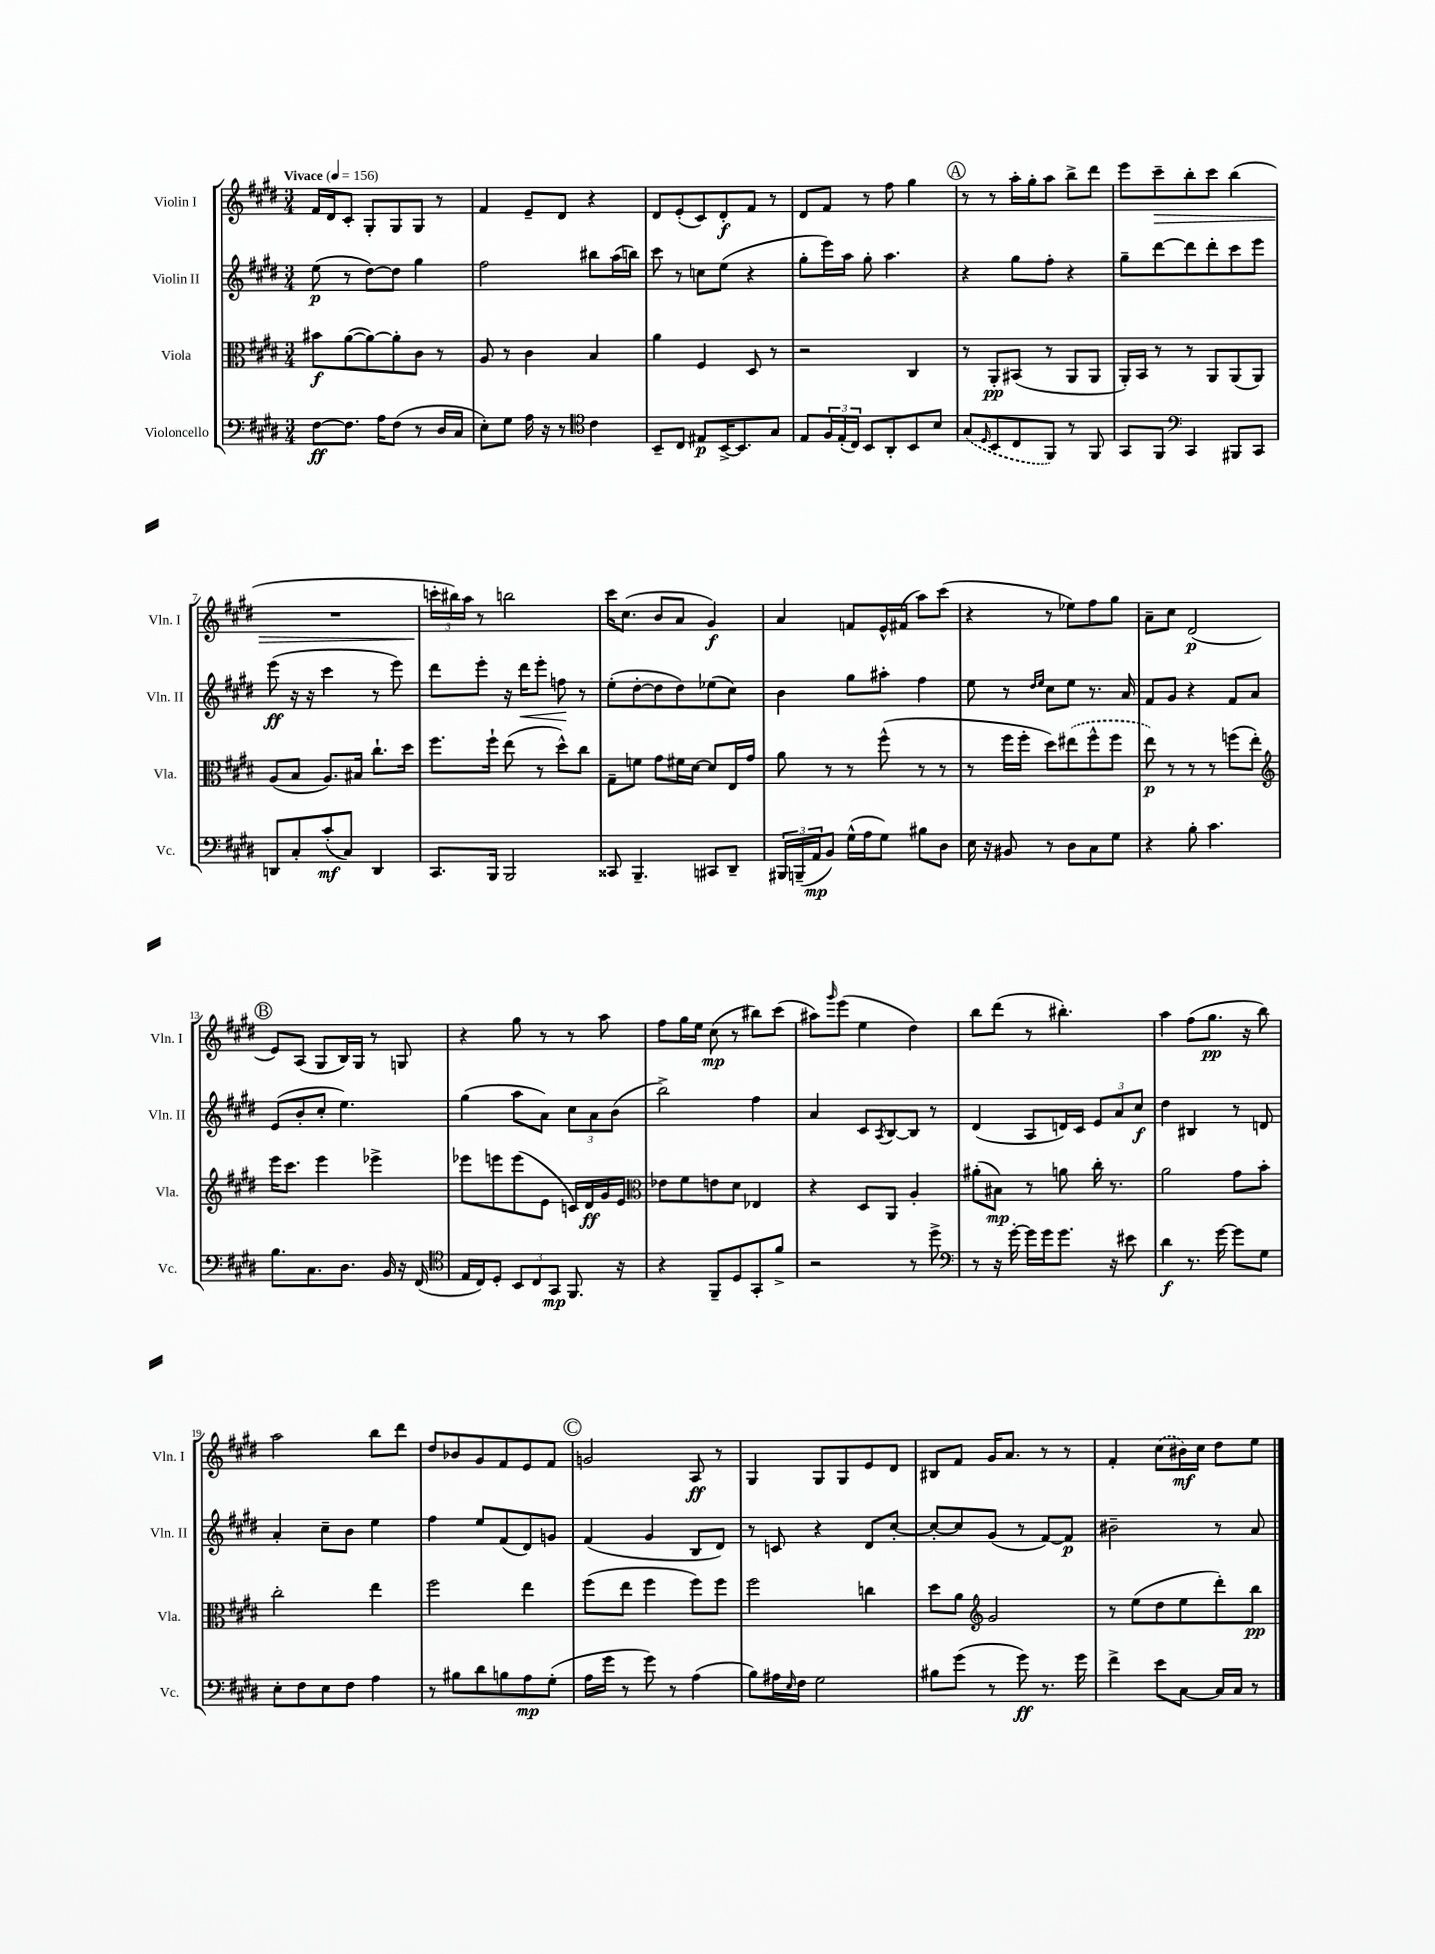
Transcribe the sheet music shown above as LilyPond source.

<<
\new StaffGroup <<
\new Staff = "s0" \with { instrumentName = "Violin I" shortInstrumentName = "Vln. I" } {
    \clef treble \key e \major \numericTimeSignature \time 3/4 \tempo "Vivace" 4 = 156
    fis'16 dis'16 cis'8-. gis8-. gis8 gis8 r8 |
    fis'4 e'8-- dis'8 r4 |
    dis'8 e'8-.( cis'8) dis'8-.\f fis'8 r8 |
    dis'8 fis'8 r8 fis''8 gis''4 |
    \mark \markup { \circle "A" } r8 r8 a''16-. gis''16-. a''8 b''8-> dis'''8 |
    e'''8 cis'''8--\> b''8-. cis'''8 b''4( |
    R2. |
    \tuplet 3/2 { c'''16-.\! bis''16) a''16 } r8 b''2 |
    cis'''16 cis''8.( b'8 a'8 gis'4\f) |
    a'4 f'8 e'16-^ fis'16( a''8) cis'''8( |
    r4 r8 ees''8) fis''8 gis''8 |
    a'8-- cis''8 dis'2\p( |
    \mark \markup { \circle "B" } e'8) a8( gis8 b16) gis16 r8 g8 |
    r4 gis''8 r8 r8 a''8 |
    fis''8 gis''16 e''16 cis''8\mp( r8 bis''8) cis'''8( |
    ais''8) \grace { gis'''16 } e'''8( e''4 dis''4) |
    b''8 dis'''8( r8 bis''4.-.) |
    a''4 fis''8( gis''8.\pp r16 b''8) |
    a''2 b''8 dis'''8 |
    dis''8 bes'8 gis'8 fis'8 e'8 fis'8 |
    \mark \markup { \circle "C" } g'2 a8\ff r8 |
    gis4 gis8 gis8 e'8 dis'8 |
    bis8 fis'8 gis'16 a'8. r8 r8 |
    fis'4-. \once \slurDashed cis''8( bis'16\mf) cis''16 dis''8 e''8 \bar "|." |
}
\new Staff = "s1" \with { instrumentName = "Violin II" shortInstrumentName = "Vln. II" } {
    \clef treble \key e \major \numericTimeSignature \time 3/4
    e''8\p( r8 dis''8~) dis''8 gis''4 |
    fis''2 bis''8 a''16( b''16) |
    cis'''8 r8 c''8 e''8( r4 |
    gis''8-. e'''16) a''16 gis''8-. a''4. |
    \mark \markup { \circle "A" } r4 gis''8 fis''8-. r4 |
    gis''8-- dis'''8~ dis'''8 dis'''8-. cis'''8 e'''8 |
    e'''8\ff( r16 r16 cis'''4 r8 e'''8) |
    dis'''8 e'''8-. r16 dis'''16\< e'''8-. f''8\! r8 |
    e''8-.( dis''8~-. dis''8 dis''8) ees''8( cis''8) |
    b'4 gis''8 ais''8-. fis''4 |
    e''8 r8 \grace { dis''16 e''16 } cis''8 e''8 r8. a'16 |
    fis'8 gis'8 r4 fis'8 a'8 |
    \mark \markup { \circle "B" } e'8( b'8-. cis''8-. e''4.) |
    gis''4( a''8 a'8) \tuplet 3/2 { cis''8 a'8 b'8( } |
    b''2->) fis''4 |
    a'4 cis'8 \acciaccatura { a8 } b8~ b8 r8 |
    dis'4( a8 d'16) cis'16 \tuplet 3/2 { e'8 a'8 cis''8\f } |
    dis''4 bis4 r8 d'8 |
    a'4-. cis''8-- b'8 e''4 |
    fis''4 e''8 fis'8( dis'8) g'8 |
    \mark \markup { \circle "C" } fis'4( gis'4 b8 dis'8) |
    r8 c'8 r4 dis'8 cis''8~-. |
    cis''8~-. cis''8 gis'8( r8 fis'8~) fis'8\p |
    bis'2-- r8 a'8 \bar "|." |
}
\new Staff = "s2" \with { instrumentName = "Viola" shortInstrumentName = "Vla." } {
    \clef alto \key e \major \numericTimeSignature \time 3/4
    bis'8\f a'8~( a'8~) a'8-. cis'8 r8 |
    a8 r8 cis'4 b4 |
    a'4 fis4 dis8 r8 |
    r2 cis4 |
    \mark \markup { \circle "A" } r8 a,8-.\pp bis,8( r8 a,8 a,8 |
    a,16-.) b,16 r8 r8 a,8 a,8( a,8) |
    a8( b8 a8.) bis16 cis''8.-! dis''16 |
    fis''8. fis''16-! e''8( r8 dis''8-^) cis''8 |
    gis8-- f'8 gis'8 fis'16 dis'16~ dis'8 e16 gis'16 |
    a'8 r8 r8 fis''8-^( r8 r8 |
    r8 fis''16 fis''16-. dis''8) \once \slurDashed eis''8( fis''8-^ fis''8 |
    e''8\p) r8 r8 r8 f''8( e''8-.) |
    \mark \markup { \circle "B" } \clef treble e'''16 cis'''8. e'''4 ees'''4-> |
    ees'''8 e'''8 e'''8( e'8 c'16) dis'16\ff gis'16 e'16 |
    \clef alto ees'8 fis'8 e'8 dis'8 ees4 |
    r4 dis8 a,8 a4-. |
    ais'8-.( bis8\mp) r8 a'8 cis''16-. r8. |
    a'2 gis'8 b'8-. |
    cis''2-. e''4 |
    fis''2 e''4 |
    \mark \markup { \circle "C" } fis''8( e''8 fis''4 fis''8) fis''8 |
    fis''2 c''4 |
    dis''8 a'8 \clef treble gis'2 |
    r8 e''8( dis''8 e''8 dis'''8-.) b''8\pp \bar "|." |
}
\new Staff = "s3" \with { instrumentName = "Violoncello" shortInstrumentName = "Vc." } {
    \clef bass \key e \major \numericTimeSignature \time 3/4
    fis8~\ff fis8. a16 fis8( r8 dis16 cis16 |
    e8-.) gis8 a16 r16 r8 \clef tenor cis'4 |
    b,8-- cis8 eis8\p b,16~-> b,8. gis8 |
    e8 \tuplet 3/2 { fis16 e16-.( cis16) } b,8 a,8-. b,8 b8 |
    \mark \markup { \circle "A" } \once \slurDashed gis8( \grace { dis16 } b,8 cis8 fis,8) r8 fis,8 |
    gis,8 fis,8 \clef bass cis,4 bis,,8 cis,8 |
    d,8 cis8-. cis'8-.\mf( cis8) d,4 |
    cis,8. b,,16 b,,2 |
    cisis,8 b,,4.-- cis,8 dis,8-- |
    \tuplet 3/2 { bis,,16 b,,16--( a,16\mp } b,8) gis16-^( a16 gis8) bis8 dis8 |
    e16 r16 bis,8 r8 dis8 cis8 gis8 |
    r4 b8-. cis'4. |
    \mark \markup { \circle "B" } b8. cis8. dis8. b,16 r16 fis,16( |
    \clef tenor e16 cis16) dis8-. \tuplet 3/2 { b,8 cis8 gis,8\mp } fis,8. r16 |
    r4 fis,8-- dis8 gis,8-. fis'8-> |
    r2 r8 dis''8-> |
    \clef bass r8 r16 gis'16~-. gis'16 gis'16 gis'8. r16 eis'8 |
    dis'4\f r8. gis'16~ gis'8 gis8 |
    e8-. fis8 e8 fis8 a4 |
    r8 bis8 dis'8 b8 a8\mp gis8-.( |
    \mark \markup { \circle "C" } a16 gis'16 r8 gis'8) r8 a4( |
    b8) ais16 \grace { e16 } fis16 gis2 |
    bis8 gis'8( r8 gis'8\ff) r8. gis'16 |
    fis'4-> e'8 cis8~ cis16 cis16 r8 \bar "|." |
}
>>
>>
